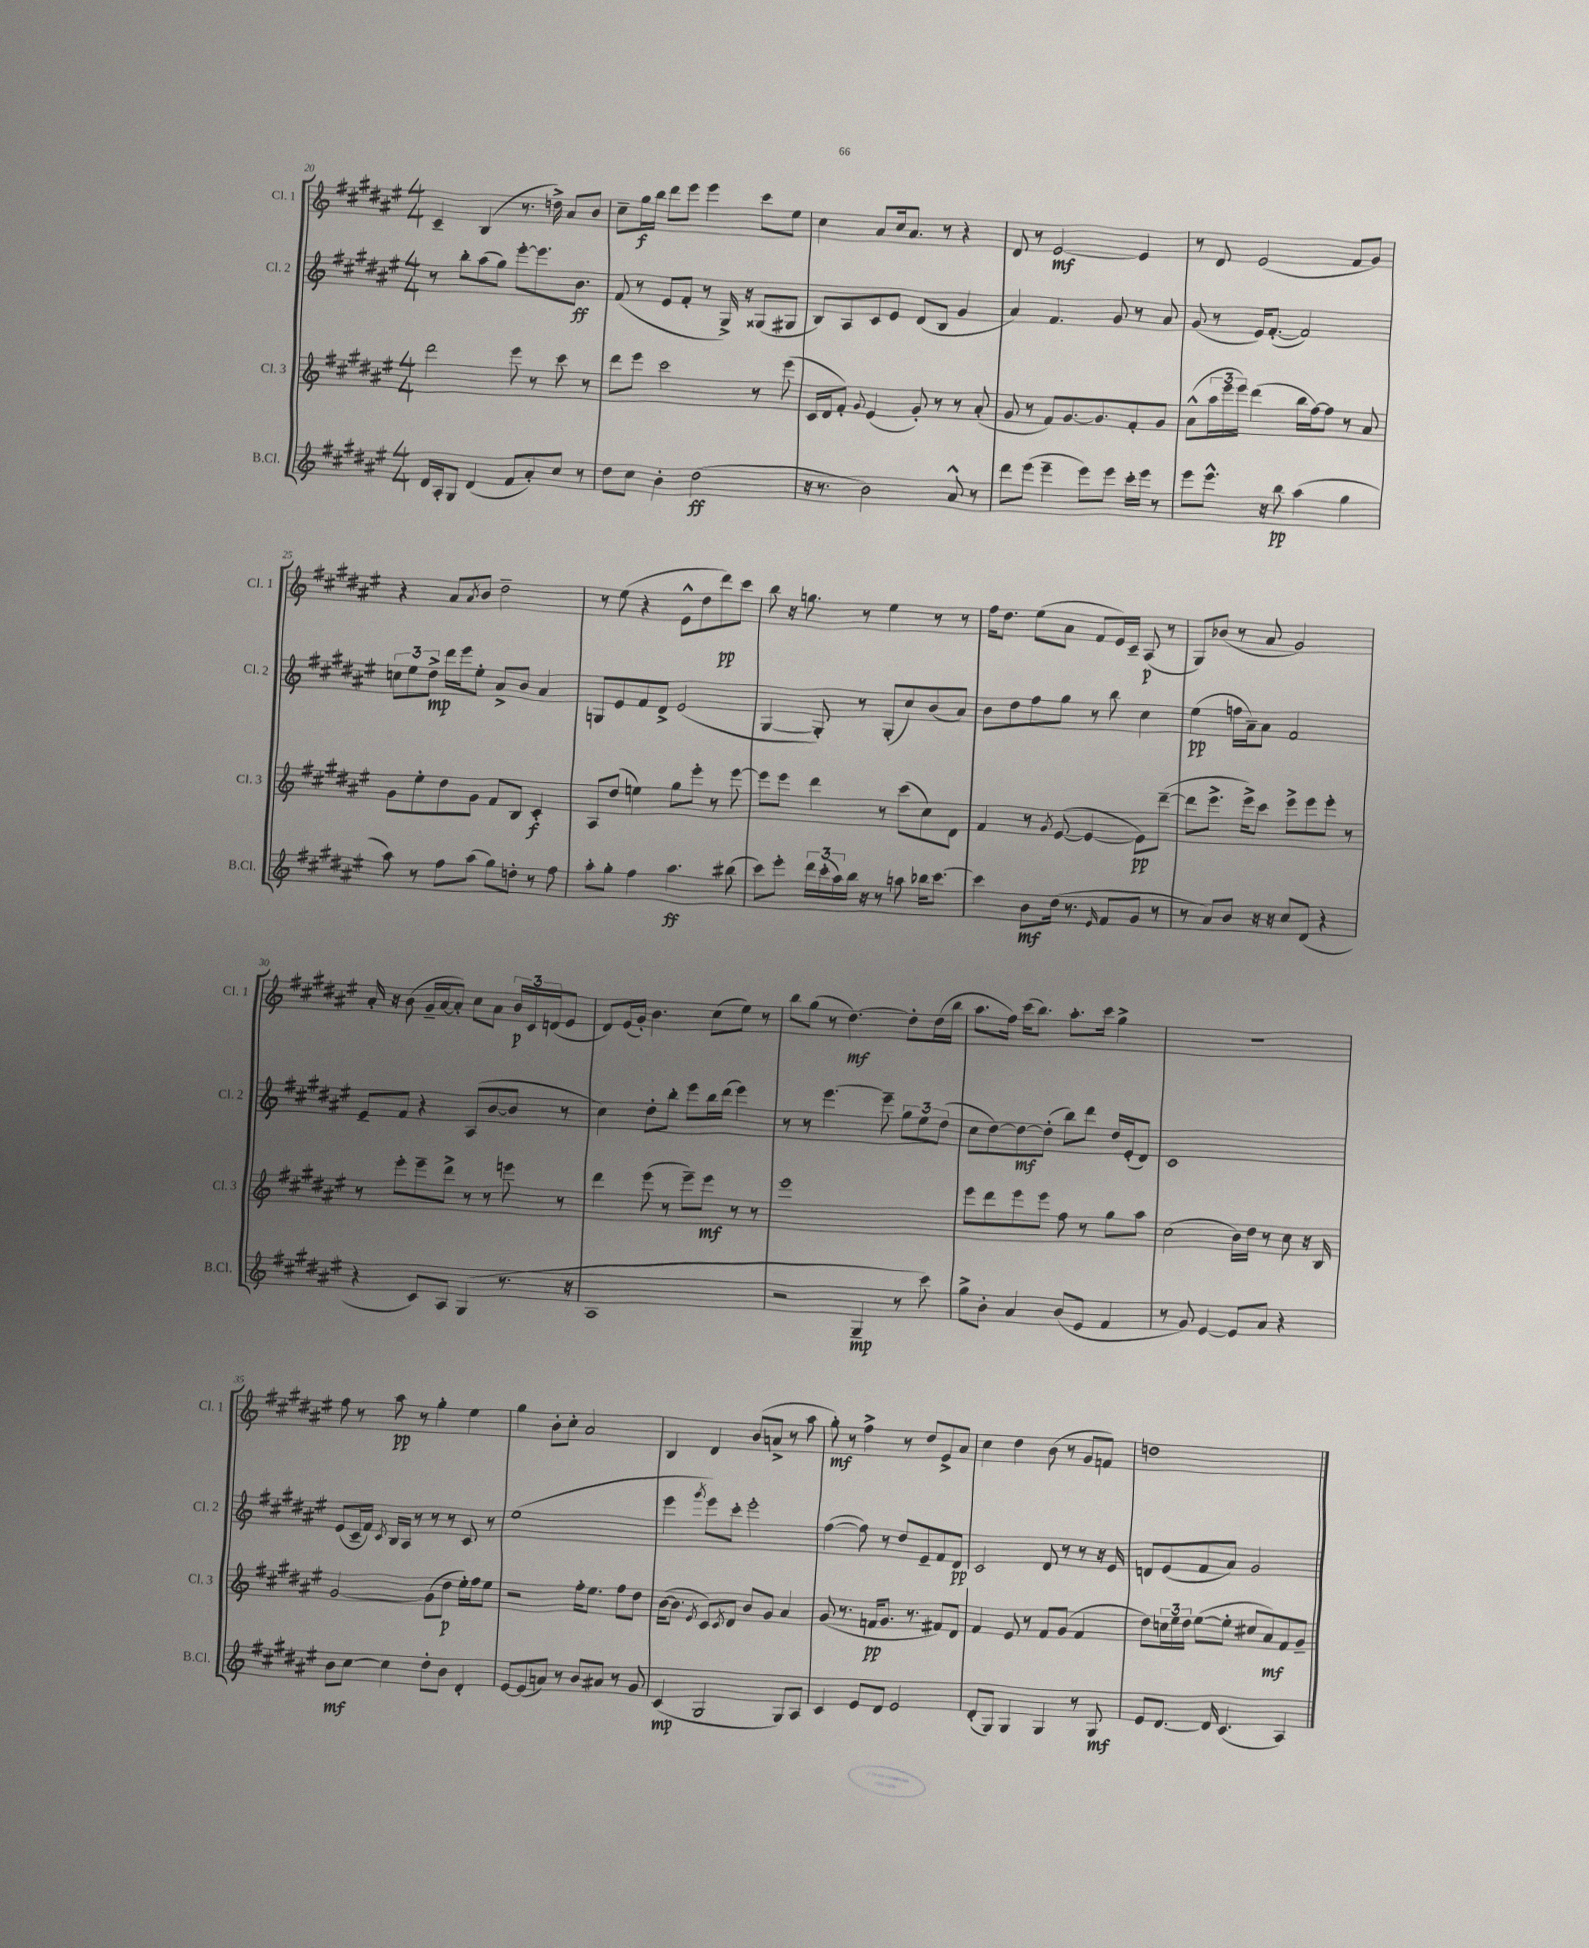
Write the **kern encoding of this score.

**kern	**dynam	**kern	**dynam	**kern	**dynam	**kern	**dynam
*part4	*part4	*part3	*part3	*part2	*part2	*part1	*part1
*staff4	*staff4	*staff3	*staff3	*staff2	*staff2	*staff1	*staff1
*I"B.Cl.	*	*I"Cl. 3	*	*I"Cl. 2	*	*I"Cl. 1	*
*I'B.Cl.	*	*I'Cl. 3	*	*I'Cl. 2	*	*I'Cl. 1	*
*clefG2	*	*clefG2	*	*clefG2	*	*clefG2	*
*k[f#c#g#d#a#e#]	*	*k[f#c#g#d#a#e#]	*	*k[f#c#g#d#a#e#]	*	*k[f#c#g#d#a#e#]	*
*M4/4	*	*M4/4	*	*M4/4	*	*M4/4	*
=20	=20	=20	=20	=20	=20	=20	=20
16d#/LL	.	2ddd#\	.	8r	.	4c#~/	.
16A#'/J	.	.	.	.	.	.	.
8G#/J	.	.	.	8bb'\L	.	.	.
(4d#/	.	.	.	(8aa#\	.	(4B/	.
.	.	.	.	8gg#\J)	.	.	.
8f#/L	.	8eee#\	.	[8eee#'\L	.	8.r	.
8a#'/)	.	8r	.	8.eee#\]	.	.	.
.	.	.	.	.	.	16ddn^\)	.
8cc#/J	.	8ccc#\	.	.	.	8a#/L	.
.	.	.	.	8.b\J	ff	.	.
8r	.	8r	.	.	.	8b/J	.
=21	=21	=21	=21	=21	=21	=21	=21
8dd#\L	.	8ddd#\L	.	(8f#/	.	8cc#~\L	.
8cc#\J	.	8eee#\J	.	8r	.	16gg#\L	f
.	.	.	.	.	.	16bb\JJ	.
4b'\	.	2ccc#\	.	8e#/L	.	8ddd#\L	.
.	.	.	.	8f#'/J	.	8eee#\J	.
(2dd#\	ff	.	.	8r	.	4eee#\	.
.	.	.	.	16G#^/)	.	.	.
.	.	.	.	16r	.	.	.
.	.	8r	.	(8G##X/L	.	8ccc#\L	.
.	.	(8eee#\	.	8G#X/J	.	8ee#\J	.
=22	=22	=22	=22	=22	=22	=22	=22
16r	.	16c#/LL	.	8B/L)	.	4cc#\	.
8.r	.	16d#/J	.	.	.	.	.
.	.	8f#'/J)	.	8A#/	.	.	.
.	.	8qqg#/	.	.	.	.	.
2b\)	.	(4e#/	.	8c#/	.	8a#/L	.
.	.	.	.	8e#/J	.	16cc#/k	.
.	.	.	.	.	.	8.a#/J	.
.	.	8g#'/)	.	(8d#/L	.	.	.
.	.	8r	.	8B/J	.	8r	.
8a#^^/	.	8r	.	4g#/	.	4r	.
8r	.	(8a#'/	.	.	.	.	.
=23	=23	=23	=23	=23	=23	=23	=23
8ddd#\L	.	8g#/	.	4a#/)	.	8d#/	.
(8eee#\J	.	8r	.	.	.	8r	.
4eee#~\	.	8f#/L)	.	4.f#/	.	[2e#/	mf
.	.	[8.g#/	.	.	.	.	.
8eee#\L)	.	.	.	.	.	.	.
.	.	8.g#/]	.	.	.	.	.
8eee#\J	.	.	.	8g#/	.	.	.
16ccc#'\LL	.	8f#'/	.	8r	.	4e#/]	.
16eee#\JJ	.	.	.	.	.	.	.
8r	.	8g#/J	.	8a#/	.	.	.
=24	=24	=24	=24	=24	=24	=24	=24
8eee#\L	.	(8a#^^\L	.	(8g#/	.	8r	.
8.eee#^^\J	.	24aa#\L	.	8r	.	8d#/	.
.	.	24eee#\	.	.	.	.	.
.	.	24eee#\JJ)	.	.	.	.	.
.	.	(4ddd#\	.	16e#/KL)	.	(2e#/	.
16r	.	.	.	([8.f#'/J	.	.	.
8bb\	pp	.	.	.	.	.	.
(4aa#\	.	16bb\LL	.	2f#/])	.	.	.
.	.	[16ff#\J)	.	.	.	.	.
.	.	8ff#\J]	.	.	.	.	.
4gg#\	.	8r	.	.	.	8f#/L	.
.	.	8a#/	.	.	.	8g#/J)	.
!!LO:LB:g=z
=25	=25	=25	=25	=25	=25	=25	=25
8aa#\)	.	8g#\L	.	12ccn\L	.	4r	.
.	.	.	.	12ee#\	.	.	.
8r	.	8ee#'\	.	.	.	.	.
.	.	.	.	12dd#^\J	mp	.	.
8ff#\L	.	8dd#\	.	16ddd#\LL	.	8a#/L	.
.	.	.	.	16eee#\J	.	.	.
.	.	.	.	.	.	8qa#/	.
(8aa#\J	.	8g#\J	.	8ee#'\J	.	8b/J	.
8gg#\L)	.	8f#/L	.	8a#^/L	.	2dd#~\	.
8ddn'\J	.	8B/J	.	8b/J	.	.	.
8r	.	4c#'/	f	4a#/	.	.	.
8ff#\	.	.	.	.	.	.	.
=26	=26	=26	=26	=26	=26	=26	=26
8aa#'\L	.	8A#/L	.	8Gn/L	.	8r	.
8gg#'\J	.	(8dd#/J	.	8e#/	.	(8ee#\	.
4ff#\	.	4een\)	.	8f#/	.	4r	.
.	.	.	.	8d#^/J	.	.	.
4.aa#\	ff	8gg#\L	.	(2e#/	.	8e#^^\L	.
.	.	8eee#'\J	.	.	.	8dd#\	.
.	.	8r	.	.	.	8ddd#\)	pp
(8bb#X\	.	[8eee#\	.	.	.	8ccc#\J	.
=27	=27	=27	=27	=27	=27	=27	=27
8ccc#\L)	.	8eee#\L]	.	[4G#/	.	8bb\	.
8eee#'\J	.	8eee#\J	.	.	.	16r	.
.	.	.	.	.	.	8.ggn\	.
24ddd#\LL	.	4ddd#\	.	8G#'/])	.	.	.
(24ccc#'\	.	.	.	.	.	.	.
24aa#\)	.	.	.	.	.	.	.
16bb\JJ	.	.	.	8r	.	8r	.
16r	.	.	.	.	.	.	.
8r	.	8r	.	(8G#'/L	.	4ee#\	.
8aan\	.	(8ccc#\L	.	8cc#/)	.	.	.
16bb-X\KL	.	8cc#\)	.	(8b/	.	8r	.
[8.ccc#\J	.	.	.	.	.	.	.
.	.	8d#\J	.	8a#/J)	.	8r	.
=28	=28	=28	=28	=28	=28	=28	=28
4ccc#\]	.	4f#/	.	8b\L	.	16ff#\KL	.
.	.	.	.	.	.	8.dd#\J	.
.	.	.	.	8dd#\	.	.	.
8b\L	mf	8r	.	8ff#\	.	(8ee#\L	.
.	.	8qg#/	.	.	.	.	.
(16dd#\Jk	.	([8e#/	.	8gg#\J	.	8a#\J	.
8.r	.	.	.	.	.	.	.
.	.	4e#/_	.	8r	.	8f#/L	.
16qqe#/	.	.	.	.	.	.	.
8f#/L	.	.	.	8bb\	.	16e#/L)	.
.	.	.	.	.	.	16c#~/JJ	.
8g#/J	.	8e#\L])	pp	4cc#\	.	(8A#/	p
8r	.	([8ddd#~\J	.	.	.	8r	.
=29	=29	=29	=29	=29	=29	=29	=29
8r	.	8ddd#\L]	.	(4ee#\	pp	8G#/L)	.
8a#/L)	.	8.eee#^\J	.	.	.	(8b-X/J	.
8b/J	.	.	.	16ffn\LL	.	8r	.
.	.	16eee#^\KL)	.	16a#~\J)	.	.	.
16r	.	8ccc#\J	.	8a#\J	.	8a#/	.
16r	.	.	.	.	.	.	.
8cc#/L	.	8eee#^\L	.	2f#/	.	2g#/)	.
(8d#/J	.	8eee#\	.	.	.	.	.
4r	.	8eee#'\J	.	.	.	.	.
.	.	8r	.	.	.	.	.
!!LO:LB:g=z
=30	=30	=30	=30	=30	=30	=30	=30
4r	.	8r	.	8e#~/L	.	16a#'/	.
.	.	.	.	.	.	16r	.
.	.	8eee#'\L	.	8f#/J	.	(8b\	.
8c#/L)	.	8eee#~\	.	4r	.	16g#~/LL	.
.	.	.	.	.	.	[16a#/J	.
8A#/J	.	8ddd#^\J	.	.	.	8a#'/J])	.
(4G#/	.	8r	.	(8A#/L	.	8cc#\L	.
.	.	8r	.	[8b/	.	8a#\J	.
8.r	.	8eeen\	.	8b/J]	.	24b/LL	p
.	.	.	.	.	.	24c#/	.
.	.	.	.	.	.	(24dn/J	.
.	.	8r	.	8r	.	8e#/J	.
16r	.	.	.	.	.	.	.
=31	=31	=31	=31	=31	=31	=31	=31
1A#	.	4ddd#\	.	4cc#\)	.	8d#/L)	.
.	.	.	.	.	.	(16e#/L	.
.	.	.	.	.	.	16g#'/JJ)	.
.	.	(8eee#\	.	8dd#'\L	.	4.b\	.
.	.	8r	.	8bb'\J	.	.	.
.	.	8eee#~\L)	.	8eee#\L	.	.	.
.	.	8eee#\J	mf	16bb\L	.	(8cc#\L	.
.	.	.	.	(16ddd#\JJ	.	.	.
.	.	8r	.	4eee#\)	.	8ee#\J)	.
.	.	8r	.	.	.	8r	.
=32	=32	=32	=32	=32	=32	=32	=32
2r	.	1eee#	.	8r	.	8bb\L	.
.	.	.	.	8r	.	(8gg#\J	.
.	.	.	.	[4.eee#\	.	8r	.
.	.	.	.	.	.	[4.dd#\)	mf
4G#~/	mp	.	.	.	.	.	.
.	.	.	.	8eee#~\]	.	.	.
8r	.	.	.	12gg#\L	.	8dd#'\L]	.
.	.	.	.	12ee#\	.	.	.
8ccc#\)	.	.	.	.	.	(16dd#\L	.
.	.	.	.	(12dd#\J	.	.	.
.	.	.	.	.	.	16bb\JJ	.
=33	=33	=33	=33	=33	=33	=33	=33
8gg#^\L	.	8eee#\L	.	8cc#\L	.	8.aa#\L	.
8b'\J	.	8ddd#\	.	[8dd#\)	.	.	.
.	.	.	.	.	.	16ff#\Jk)	.
4a#/	.	8eee#\	.	8dd#\_	mf	(16ccc#\KL	.
.	.	.	.	.	.	8.bb\J)	.
.	.	8eee#\J	.	(8dd#'\J]	.	.	.
(8b/L	.	8ff#\	.	8bb\L)	.	8.aa#'\L	.
8e#/J	.	8r	.	8ddd#\J	.	.	.
.	.	.	.	.	.	16ccc#\Jk	.
4f#/	.	8gg#\L	.	16dd#/LL	.	4gg#^\	.
.	.	.	.	(16e#'/J	.	.	.
.	.	8aa#\J	.	8d#/J)	.	.	.
=34	=34	=34	=34	=34	=34	=34	=34
8r	.	(2cc#\	.	1c#	.	1r	.
8g#/)	.	.	.	.	.	.	.
[4e#/	.	.	.	.	.	.	.
8e#/L]	.	16b\LL)	.	.	.	.	.
.	.	16dd#\JJ	.	.	.	.	.
8a#/J	.	8r	.	.	.	.	.
4r	.	8cc#\	.	.	.	.	.
.	.	16r	.	.	.	.	.
.	.	16B/	.	.	.	.	.
!!LO:LB:g=z
=35	=35	=35	=35	=35	=35	=35	=35
8b\L	mf	[2g#/	.	(8e#/L	.	8ff#\	.
[8cc#\J	.	.	.	16c#~/L	.	8r	.
.	.	.	.	16f#/JJ)	.	.	.
.	.	.	.	8qc#/	.	.	.
4cc#\]	.	.	.	16B/LL	.	8aa#\	pp
.	.	.	.	16A#/JJ	.	.	.
.	.	.	.	8r	.	8r	.
8dd#'\L	.	(8g#\L]	.	8r	.	4gg#'\	.
8b\J	.	8dd#\J	p	8r	.	.	.
4d#'/	.	16ee#'\LL)	.	8c#/	.	4ee#\	.
.	.	16ff#\J	.	.	.	.	.
.	.	8ee#\J	.	8r	.	.	.
=36	=36	=36	=36	=36	=36	=36	=36
[8e#/L	.	2r	.	(1ee#	.	4gg#\	.
(8e#/]	.	.	.	.	.	.	.
8an/J)	.	.	.	.	.	8b'\L	.
8r	.	.	.	.	.	8cc#'\J	.
8b/L	.	16ff#'\KL	.	.	.	2a#/	.
.	.	8.ee#\J	.	.	.	.	.
8a#X/J	.	.	.	.	.	.	.
8r	.	8ff#\L	.	.	.	.	.
8g#/	.	8dd#\J	.	.	.	.	.
=37	=37	=37	=37	=37	=37	=37	=37
(4c#/	mp	([16b\KL	.	4eee#\	.	4B/	.
.	.	8.b\J]	.	.	.	.	.
.	.	8qe#/	.	8qggg#/	.	.	.
2G#/	.	8c#/L)	.	8eee#\L)	.	4d#/	.
.	.	8qc#/	.	.	.	.	.
.	.	8d#/J	.	8ccc#'\J	.	.	.
.	.	8b/L	.	2eee#'\	.	(8b/L	.
.	.	8g#/J	.	.	.	8an^/J	.
8G#/L)	.	4a#/	.	.	.	8r	.
8A#/J	.	.	.	.	.	8aa#\	.
=38	=38	=38	=38	=38	=38	=38	=38
4c#/	.	(8g#/	.	([4ff#\	.	8gg#'\)	mf
.	.	8.r	.	.	.	8r	.
8e#/L	.	.	.	8ff#\])	.	4ff#^\	.
.	.	16fn/KL	pp	.	.	.	.
8d#/J	.	8.g#/J	.	8r	.	.	.
2e#/	.	.	.	8dd#/L	.	8r	.
.	.	8.r	.	.	.	.	.
.	.	.	.	8e#~/	.	8dd#/L	.
.	.	8f#X/L)	.	8f#/	.	8e#^/	.
.	.	8d#/J	.	8d#/J	pp	8a#/J	.
=39	=39	=39	=39	=39	=39	=39	=39
(8d#'/L	.	4f#/	.	2c#/	.	4cc#\	.
8G#/J)	.	.	.	.	.	.	.
4G#/	.	8e#/	.	.	.	4dd#\	.
.	.	8r	.	.	.	.	.
4G#/	.	8f#/L	.	8d#/	.	(8b\	.
.	.	(8g#/J	.	8r	.	8r	.
8r	.	4f#/	.	8r	.	8g#/L	.
8G#/	mf	.	.	16r	.	8fn/J)	.
.	.	.	.	16e#/	.	.	.
=40	=40	=40	=40	=40	=40	=40	=40
8e#/L	.	8dd#\L)	.	8dn/L	.	1ddn	.
[8.d#/J	.	24ccn\L	.	(8e#/	.	.	.
.	.	24ee#\	.	.	.	.	.
.	.	24dd#\JJ	.	.	.	.	.
.	.	([8ee#\L	.	8f#/	.	.	.
16d#/]	.	.	.	.	.	.	.
(4.c#/	.	8ee#'\J]	.	8a#/J)	.	.	.
.	.	8cc#X/L	.	2g#/	.	.	.
.	.	8a#/)	mf	.	.	.	.
4A#/)	.	8f#/	.	.	.	.	.
.	.	8g#~/J	.	.	.	.	.
==	==	==	==	==	==	==	==
*-	*-	*-	*-	*-	*-	*-	*-
